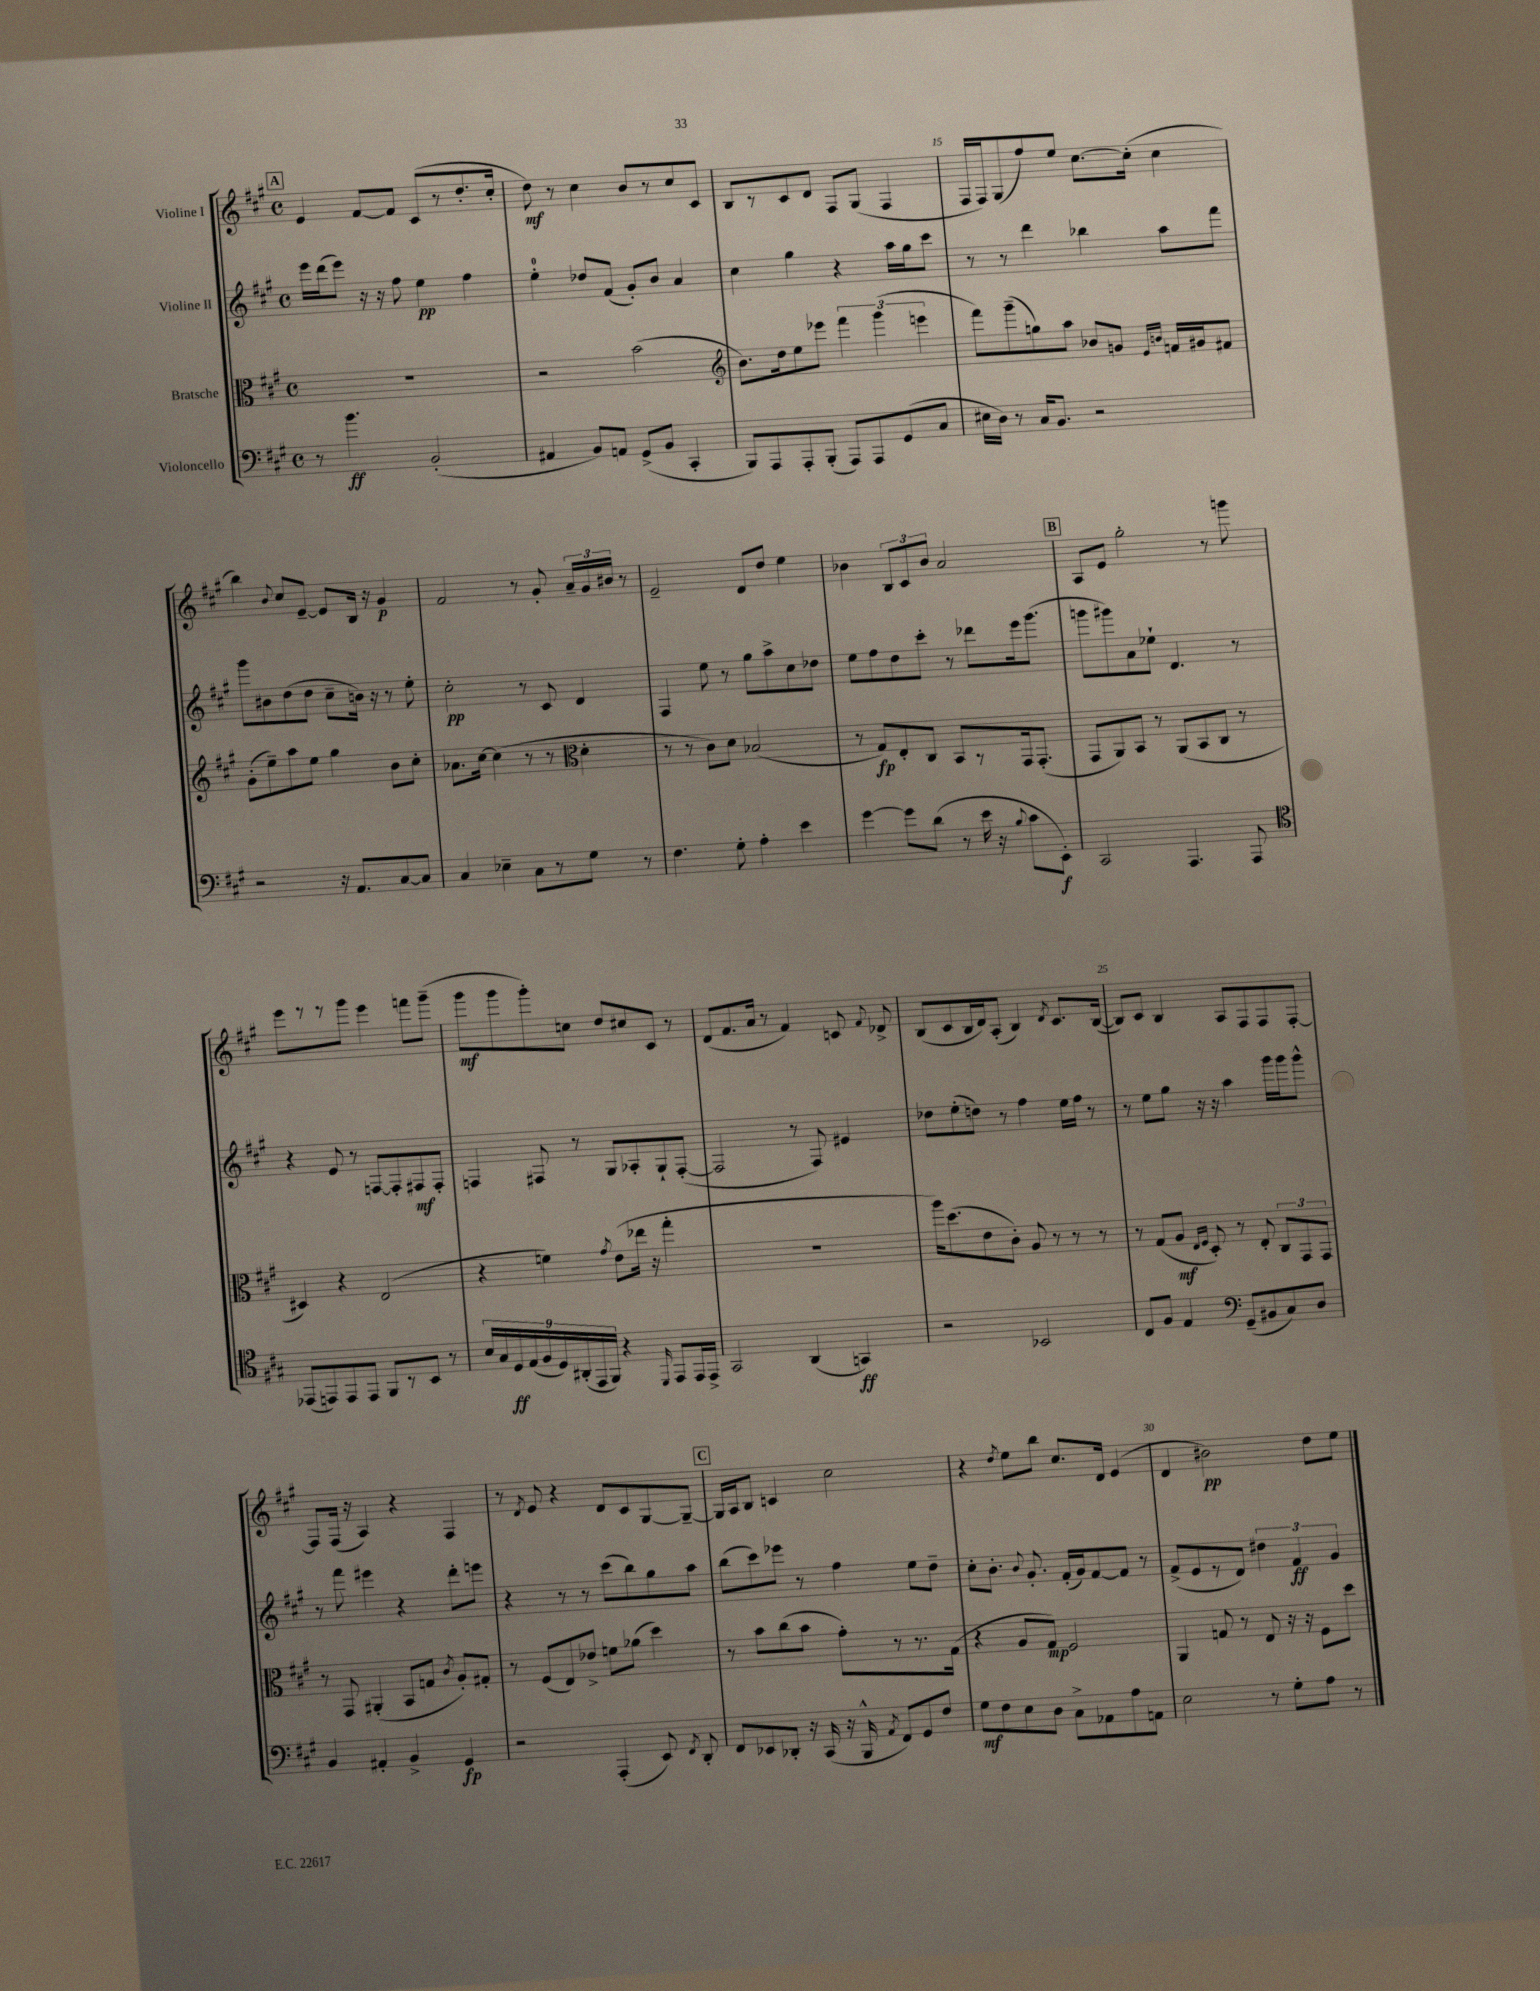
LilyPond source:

<<
\new StaffGroup <<
\new Staff = "s0" \with { instrumentName = "Violine I" } {
    \clef treble \key a \major \defaultTimeSignature \time 4/4
    \autoBeamOff \mark \markup { \box "A" } e'4 fis'8[~ fis'8] cis'8[( r8 d''8.-. cis''16]-. |
    d''8\mf) r8 cis''4 b'8[ r8 cis''8 cis'8] |
    b8[ r8 cis'8 d'8] fis8[ gis8]( fis4 |
    fis16[ fis16) gis8( fis''8) e''8] cis''8.[~ cis''16]-.( cis''4 |
    b''4) \appoggiatura { b'8 } cis''8[ e'8]~-- e'8[ b16] r16 gis'4\p |
    fis'2 r8 gis'8-. \tuplet 3/2 { a'16[-- gis'16 bis'16] } r8 |
    e'2-- d'8[ d''8] e''4 |
    bes'4 \tuplet 3/2 { b8[ cis'8 bes'8] } a'2 |
    \mark \markup { \box "B" } a8[ e'8] gis''2-. r8 g'''8 |
    e'''8[ r8 r8 gis'''8] e'''4 f'''8[ gis'''8]--( |
    gis'''8[\mf gis'''8 gis'''8-.) c''8] d''8[ cis''8 cis'8] r8 |
    d'8[( fis'8. a'16] r8 fis'4) c'8 \appoggiatura { fis'8 } des'8-> |
    b8[( cis'8 b16 d'16) a8]-.( b4) \acciaccatura { d'8 } cis'8.[ b16]~( |
    b8[) cis'8] b4 a8[ fis8 fis8 fis8]~-. |
    fis8[ fis16]( r16 a4) r4 fis4 |
    r8 \acciaccatura { d'8 } e'8 r4 d'8[ cis'8 gis8~ gis8]~-- |
    \mark \markup { \box "C" } gis16[ a16 b8] c'4 cis''2 |
    r4 \acciaccatura { d''8 } e''8[ b''8] cis''8.[ d'16] e'4( |
    d'4 bis'2\pp) d''8[ e''8] \bar "|." |
}
\new Staff = "s1" \with { instrumentName = "Violine II" } {
    \clef treble \key a \major \defaultTimeSignature \time 4/4
    \autoBeamOff \mark \markup { \box "A" } e'''16[ d'''16( e'''8]) r16 r16 fis''8 e''4\pp fis''4 |
    e''4-0-. des''8[ fis'8]( gis'8[-.) b'8] a'4 |
    cis''4 gis''4 r4 a''16[ gis''16 cis'''8] |
    r8 r8 d'''4 bes''4 a''8[ fis'''8] |
    gis'''8[ bis'8 d''8( d''8] cis''8[-- b'16]) r16 r8 e''8-. |
    cis''2-.\pp r8 cis'8 d'4 |
    fis4 e''8 r8 gis''8[ a''8-> cis''8 des''8] |
    e''8[ fis''8 d''8 cis'''8]-. r8 des'''8[ e'''16 gis'''8.]( |
    \mark \markup { \box "B" } g'''8[ gis'''8) a'8 ees''8]-! d'4. r8 |
    r4 e'8 r8 f8[~ f8-. fis8\mf fis8]-. |
    f4 fis8 r8 gis8[ aes8-. gis8-! fis8]~-.( |
    fis2 r8 fis8) eis'4 |
    des''8[ e''8-.( d''8]) r8 fis''4 e''16[ fis''16] r8 |
    r8 e''8[ gis''8] r16 r16 a''4 gis'''16[ gis'''16 gis'''8]-^ |
    r8 fis'''8 eis'''4 r4 d'''8[-. e'''8] |
    r4 r8 r8 cis'''8[( b''8) gis''8 a''8] |
    \mark \markup { \box "C" } b''8[( cis'''8) ees'''8] r8 fis''4 e''8[ d''8]-- |
    cis''8[-. b'8.]-. \appoggiatura { b'8 } gis'8.-. fis'16[-.( gis'16) fis'8~ fis'8] r8 |
    fis'8[->( e'8 r8 d'8]) \tuplet 3/2 { dis''4 fis'4\ff gis'4 } \bar "|." |
}
\new Staff = "s2" \with { instrumentName = "Bratsche" } {
    \clef alto \key a \major \defaultTimeSignature \time 4/4
    \autoBeamOff \mark \markup { \box "A" } R1 |
    r2 b'2( |
    \clef treble b'8.[) d''16 e''8 ees'''8] \tuplet 3/2 { fis'''4 gis'''4( e'''4 } |
    fis'''8[) gis'''8--( g''8) a''8] bes'8[ g'8] \grace { e'16[ b'16] } f'16[ gis'16 fis'8] |
    gis'8[-.( e''8--) a''8 e''8] gis''4 b'8[ cis''8]-. |
    aes'8.[ cis''16]~ cis''4( r8 r8 \clef alto d'4-. |
    r8 r8 cis'8[) d'8] bes2( |
    r8 gis8[\fp) e8-. cis8] b,8[ r8 gis,16 gis,8.]-.( |
    \mark \markup { \box "B" } gis,8[ a,8) b,8] r8 a,8[( b,8 cis8] r8 |
    dis4) r4 e2( |
    r4 f'4) \acciaccatura { gis'8 } e'8[( ees''16] r16 gis''4-. |
    R1 |
    a''16[) d''8.( e'8 cis'8]-.) a8 r8 r8 r8 |
    r8 gis8[( a8]\mf \grace { e16[ fis16] } d8-.) r8 e8-. \tuplet 3/2 { cis8[ gis,8 gis,8] } |
    r8 gis,8 ais,4-.( b,8[ g8] \acciaccatura { cis'8 } a8[-.) gis8]-. |
    r8 fis8[( e8) ees'8]-> f'8[ aes'8]( d''4) |
    \mark \markup { \box "C" } r8 b'8[ cis''8( b'8] gis'8[-.) r8 r8. gis16]( |
    r4 a8[ gis8]\mp) fis2 |
    a,4 g8 r8 e8 r16 r16 fis8[ d''8] \bar "|." |
}
\new Staff = "s3" \with { instrumentName = "Violoncello" } {
    \clef bass \key a \major \defaultTimeSignature \time 4/4
    \autoBeamOff \mark \markup { \box "A" } r8 b'4.\ff b,2-.( |
    ais,4 b,8[) a,8] gis,8[->( b,8] cis,4-. |
    b,,8[) a,,8 a,,8-. b,,8]-.( a,,8[) a,,8 gis,8( cis8] |
    eis16[ d16]) r8 cis16[ b,8.] r2 |
    r2 r16 a,8.[ cis8~ cis8] |
    cis4 ees4-- cis8[ r8 gis8] r8 |
    fis4. gis8-. a4-. e'4 |
    gis'4~ gis'8[ d'8]( r8 e'16 r16 \appoggiatura { b8 } cis'8[ e,8]-.\f) |
    \mark \markup { \box "B" } cis,2 a,,4. a,,8 |
    \clef tenor ees,8[( e,8) e,8 e,8] fis,8[ r8 b,8] r8 |
    \tuplet 9/8 { b16[ gis16 d16\ff e16( fis16 d16) ais,16-.( e,16 fis,16]) } r4 \grace { d,16 } e,8[ e,16 e,16]-> |
    gis,2 a,4( g,4\ff) |
    r2 bes,2 |
    cis8[ fis8] e4 \clef bass gis,8[--( bis,8 cis8) d8] |
    b,4 ais,4-. b,4-> gis,4\fp |
    r2 a,,4-.( e,8) \acciaccatura { fis,8 } d,8-. |
    \mark \markup { \box "C" } fis,8[ ees,8 des,8]-. r16 cis,16( r16 b,,16-^ \acciaccatura { a,8 } fis,8[) gis,8 fis8] |
    gis8[\mf fis8 e8 d8] cis8[-> aes,8 a8 a,8] |
    e2 r8 gis8[-. a8] r8 \bar "|." |
}
>>
>>
\layout { \context { \Score currentBarNumber = #12 \override BarNumber.break-visibility = ##(#f #t #t) barNumberVisibility = #(every-nth-bar-number-visible 5) } }
